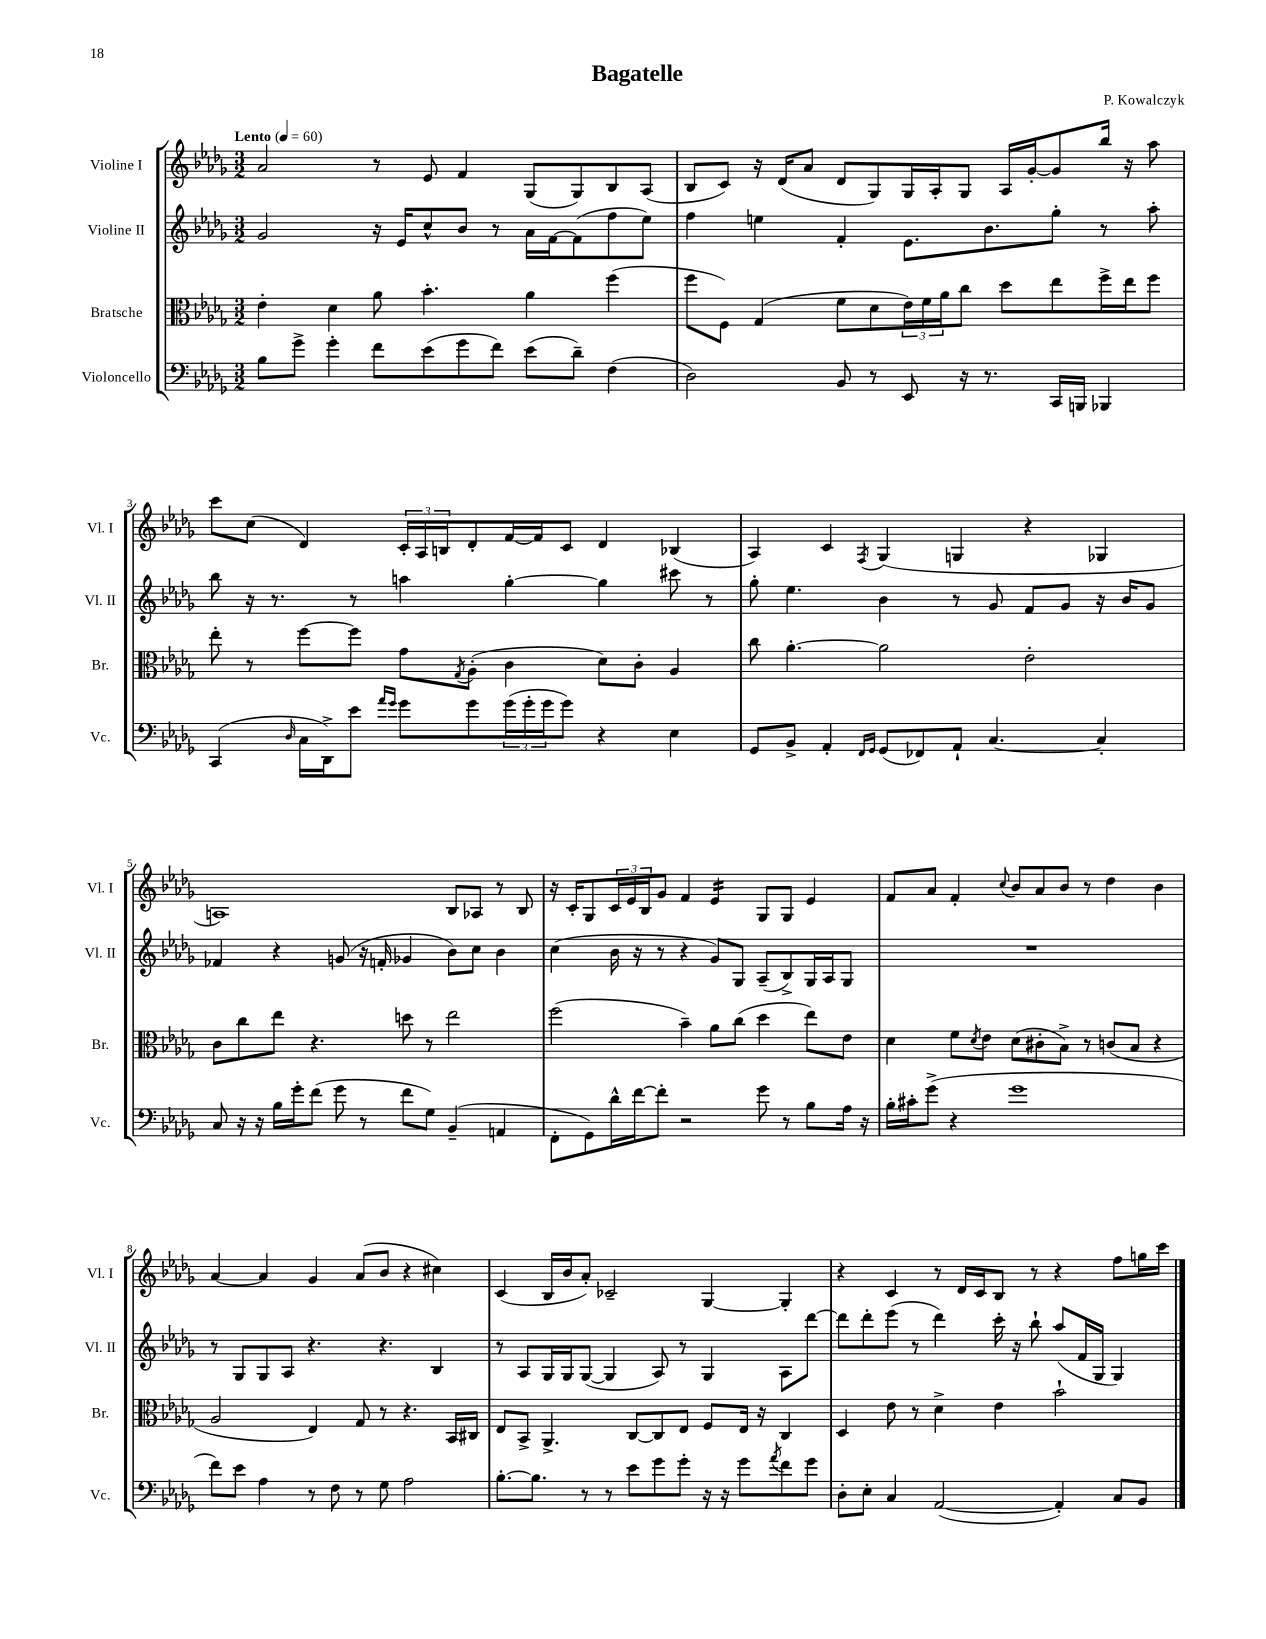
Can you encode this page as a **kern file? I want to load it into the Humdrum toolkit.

**kern	**kern	**kern	**kern
*part4	*part3	*part2	*part1
*staff4	*staff3	*staff2	*staff1
*I"Violoncello	*I"Bratsche	*I"Violine II	*I"Violine I
*I'Vc.	*I'Br.	*I'Vl. II	*I'Vl. I
*clefF4	*clefC3	*clefG2	*clefG2
*k[b-e-a-d-g-]	*k[b-e-a-d-g-]	*k[b-e-a-d-g-]	*k[b-e-a-d-g-]
*M3/2	*M3/2	*M3/2	*M3/2
*MM60	*MM60	*MM60	*MM60
=1	=1	=1	=1
!	!	!	!LO:TX:a:B:t=Lento
8B-\L	4e-'\	2g-/	2a-/
8g-^\J	.	.	.
4g-'\	4d-\	.	.
8f\L	8a-\	16r	8r
.	.	16e-/KL	.
(8e-\	4.b-'\	8cc^^/	8e-/
8g-\	.	8b-/J	4f/
8f\J)	.	8r	.
(8e-\L	4a-\	16a-\LL	(8G-/L
.	.	[16f\J	.
8d-~\J)	.	(8f\]	8G-/)
(4F\	(4ff\	8ff\	8B-/
.	.	8ee-\J)	(8A-/J
=2	=2	=2	=2
2D-\)	8ff\L	4ff\	8B-/L
.	8F\J)	.	8c/J)
.	(4G-/	4een\	16r
.	.	.	(16d-/KL
.	.	.	8a-/J
8BB-/	8f\L	4f'/	8d-/L
8r	8d-\	.	8G-/)
8EE-/	24e-\L)	8.e-\L	16G-/L
.	24f\	.	.
.	.	.	16A-'/J
.	24a-\J	.	.
16r	8cc\J	.	8G-/J
8.r	.	8.b-\	.
.	8dd-\L	.	16A-/LL
.	.	.	[16g-'/J
16CC/LL	8ee-\	8gg-'\J	8g-/]
16BBBn/JJ	.	.	.
4BBB-X/	16ff^\L	8r	16bb-/Jk
.	16ee-\J	.	16r
.	8ff\J	8aa-'\	8aa-\
!!LO:LB:g=z
=3	=3	=3	=3
(4CC/	8ee-'\	8bb-\	8ccc\L
.	8r	16r	(8cc\J
.	.	8.r	.
16qqD-/	.	.	.
16C\LL	[8ff\L	.	4d-/)
16DD-^\J)	.	.	.
8e-\J	8ff\J]	8r	.
16qqa-/LL	.	.	.
16qqg-/JJ	.	.	.
8g-\L	8g-\L	4aan\	24c'/LL
.	.	.	24A-/
.	.	.	24Bn/J
.	8qG-/	.	.
8g-\	(8A-'\J	.	8d-'/
(24g-\L	4c\	[4gg-'\	[16f/L
24g-'\	.	.	.
.	.	.	16f/J]
24g-\J	.	.	.
8g-\J)	.	.	8c/J
4r	8d-\L)	4gg-\]	4d-/
.	8c'\J	.	.
4E-\	4A-/	8ccc#X\	(4B-X/
.	.	8r	.
=4	=4	=4	=4
8GG-/L	8cc\	8gg-'\	4A-/)
8BB-^/J	[4.a-'\	4.ee-\	.
4AA-'/	.	.	4c/
16qqFF/LL	.	.	.
16qqGG-/JJ	.	.	8qF/
(8GG-/L	2a-\]	4b-\	(4G-/
8FF-X/)	.	.	.
8AA-`/J	.	8r	4Gn/
[4.C/	.	8g-/	.
.	2e-'\	8f/L	4r
.	.	8g-/J	.
4C'/]	.	16r	4G-X/
.	.	16b-/KL	.
.	.	8g-/J	.
!!LO:LB:g=z
=5	=5	=5	=5
8C/	8c\L	4f-X/	1An)
16r	8cc\	.	.
16r	.	.	.
16B-\LL	8ee-\J	4r	.
16g-'\J	.	.	.
(8f\J	4.r	.	.
8g-\	.	(8gn/	.
8r	.	16r	.
.	.	16fn'/	.
8f\L	8ddn\	4g-X/	.
8G-\J)	8r	.	.
(4BB-~/	2ee-\	8b-\L)	8B-/L
.	.	8cc\J	8A-X/J
4AAn/	.	4b-\	8r
.	.	.	8B-/
=6	=6	=6	=6
8FF'\L	(2ff\	(4cc\	16r
.	.	.	16c'/KL
8GG-\)	.	.	8G-/
16d-^^\L	.	16b-\	24c/L
.	.	.	24e-/
[16f\J	.	16r	.
.	.	.	24B-/J
8f'\J]	.	8r	8g-/J
2r	4b-~\)	4r	4f/
*	*	*	*tremolo
.	8a-\L	8g-/L)	16e-/LL
.	.	.	16e-/
.	(8cc\J	8G-/J	16e-/
.	.	.	16e-/JJ
*	*	*	*Xtremolo
8g-\	4dd-\	(8A-~/L	8G-/L
8r	.	8B-^/)	8G-/J
8B-\L	8ee-\L)	16G-/L	4e-/
.	.	16A-/J	.
16A-\Jk	8e-\J	8G-/J	.
16r	.	.	.
=7	=7	=7	=7
16B-'\LL	4d-\	1.r	8f/L
16c#X'\J	.	.	.
(8g-^\J	.	.	8a-/J
4r	8f\L	.	4f'/
.	8qd-/	.	.
.	8e-\J	.	.
.	.	.	8qqcc/
1g-	(8d-\L	.	8b-/L
.	8c#X'\	.	8a-/
.	8B-^\J)	.	8b-/J
.	8r	.	8r
.	(8cn/L	.	4dd-\
.	8B-/J	.	.
.	4r	.	4b-\
!!LO:LB:g=z
=8	=8	=8	=8
8f\L)	2A-/	8r	[4a-/
8e-\J	.	8G-/L	.
4A-\	.	8G-/	4a-/]
.	.	8A-/J	.
8r	4E-/)	4.r	4g-/
8F\	.	.	.
8r	8G-/	.	(8a-/L
8G-\	8r	4.r	8b-/J
2A-\	4.r	.	4r
.	.	4B-/	4cc#X\)
.	16BB-/LL	.	.
.	16C#X/JJ	.	.
=9	=9	=9	=9
[8.B-'\L	8E-/L	8r	(4c/
.	8BB-^/J	8A-/L	.
8.B-\J]	.	.	.
.	4.AA-^/	16G-/L	16B-/LL
.	.	16G-/J	16b-/J
8r	.	([8G-/J	8a-'/J)
8r	.	4G-/]	2c-X~/
8e-\L	[8C/L	.	.
8g-\	8C/]	8A-/)	.
8g-'\J	8E-/J	8r	.
16r	8F/L	4G-/	[4G-/
16r	.	.	.
8g-\L	16E-/Jk	.	.
.	16r	.	.
8qa-/	.	.	.
8f\	4C/	8A-\L	4G-'/]
8g-\J	.	[8ddd-\J	.
=10	=10	=10	=10
8D-'\L	4D-/	8ddd-\L]	4r
8E-'\J	.	8ddd-'\	.
4C/	8e-\	(8eee-\J	4c/
.	8r	8r	.
([2AA-/	4d-^\	4ddd-\)	8r
.	.	.	16d-/LL
.	.	.	16c/J
.	4e-\	16ccc'\	8B-/J
.	.	16r	.
.	.	8bb-`\	8r
4AA-'/])	2b-`\	(8aa-/L	4r
.	.	16f/L	.
.	.	16G-/JJ	.
8C/L	.	4G-/)	8ff\L
8BB-/J	.	.	16ggn\L
.	.	.	16ccc\JJ
==	==	==	==
*-	*-	*-	*-
